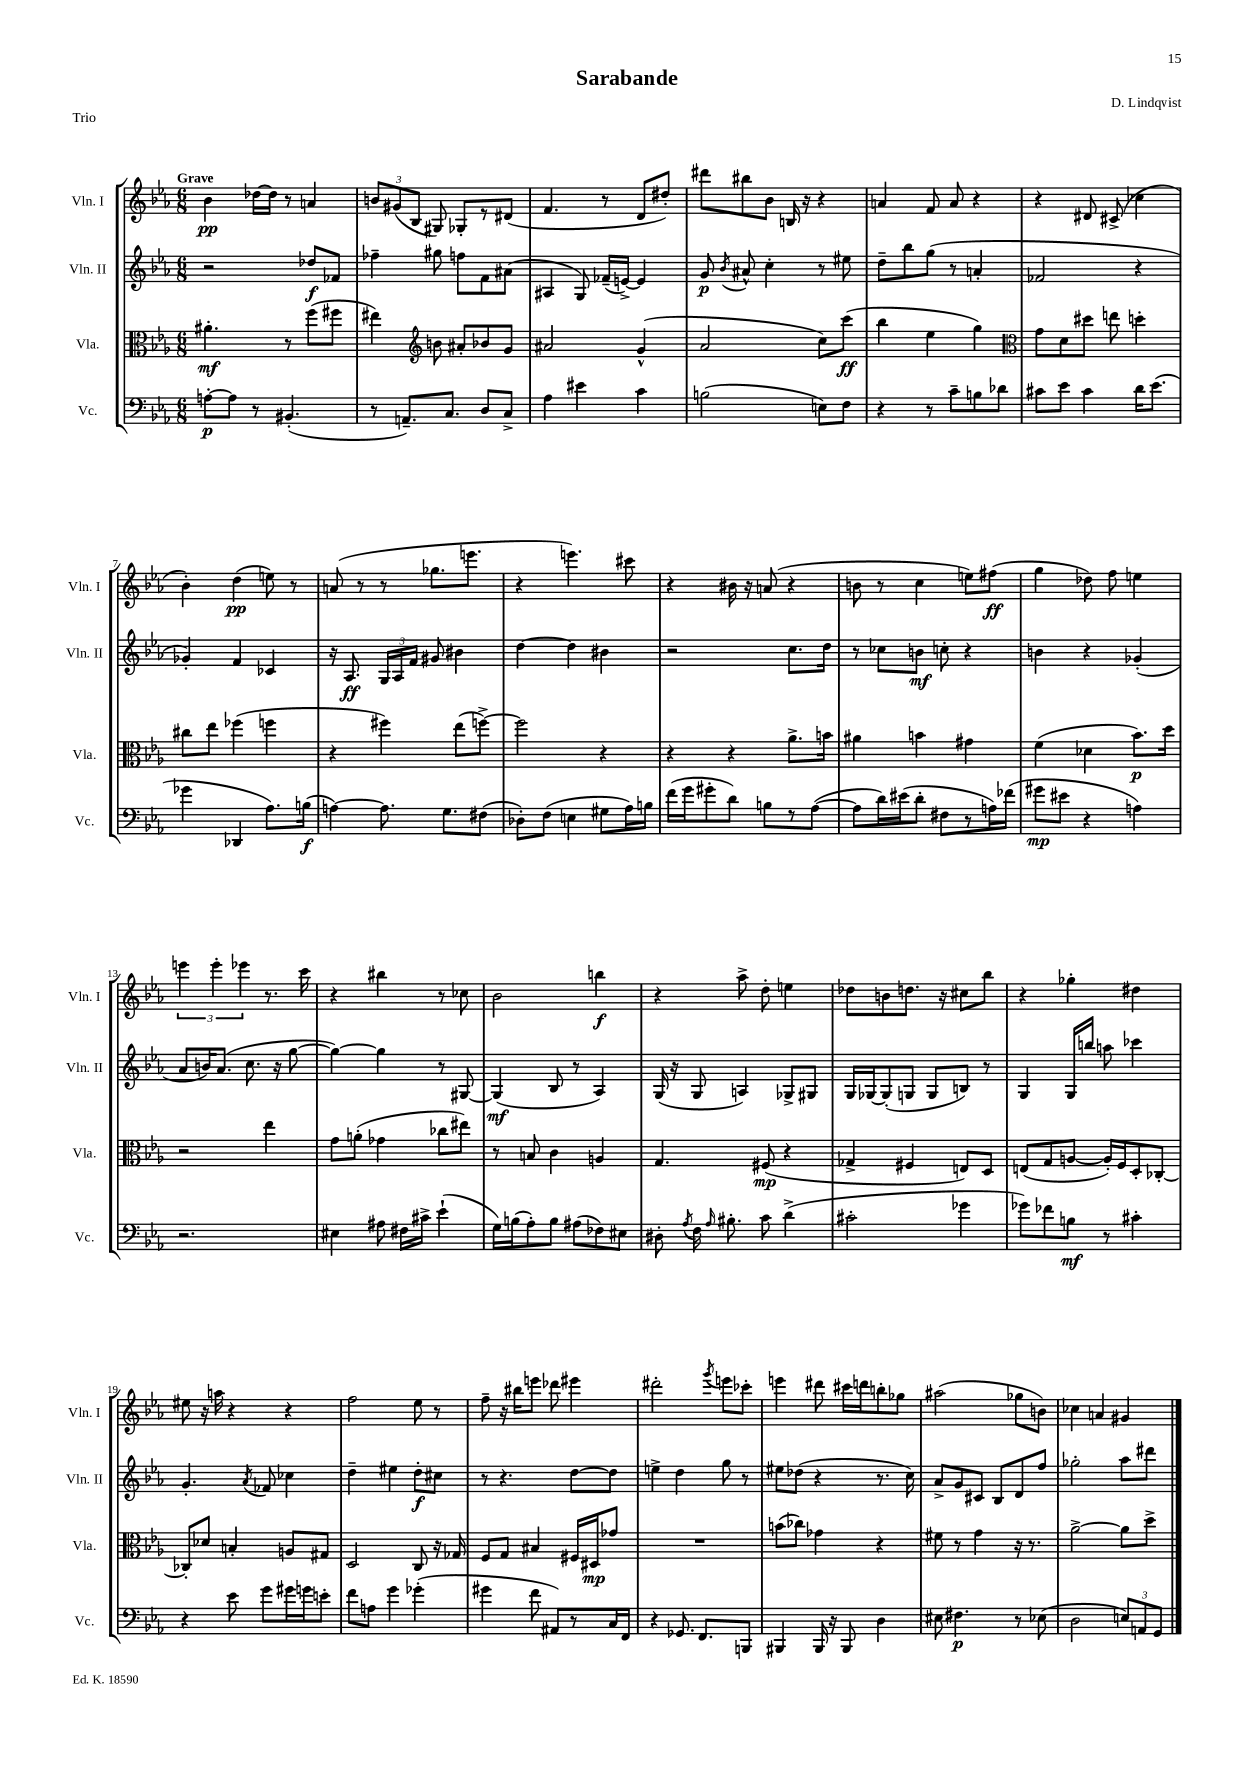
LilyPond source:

\header { title = "Sarabande" composer = "D. Lindqvist" piece = "Trio" }
<<
\new StaffGroup <<
\new Staff = "s0" \with { instrumentName = "Vln. I" shortInstrumentName = "Vln. I" } {
    \clef treble \key ees \major \numericTimeSignature \time 6/8 \tempo "Grave"
    \autoBeamOff bes'4\pp des''16[~ des''16] r8 a'4 |
    \tuplet 3/2 { b'8[ gis'8( bes8] } gis8) ges8[-. r8 dis'8]( |
    f'4. r8 d'8[ dis''8]-.) |
    dis'''8[ bis''8 bes'8] b16 r16 r4 |
    a'4 f'8 a'8 r4 |
    r4 dis'8 cis'8->( ces''4 |
    bes'4-.) d''4\pp( e''8) r8 |
    a'8( r8 r8 ges''8.[ e'''8.] |
    r4 e'''4.) cis'''8 |
    r4 bis'16 r16 a'8( r4 |
    b'8 r8 c''4 e''8[) fis''8]\ff( |
    g''4 des''8) f''8 e''4 |
    \tuplet 3/2 { e'''4 e'''4-. ees'''4 } r8. c'''16 |
    r4 bis''4 r8 ces''8 |
    bes'2 b''4\f |
    r4 aes''8-> d''8-. e''4 |
    des''8[ b'8 d''8.] r16 cis''8[ bes''8] |
    r4 ges''4-. dis''4 |
    eis''8 r16 a''16 r4 r4 |
    f''2 ees''8 r8 |
    f''8-- r16 bis''16[ e'''8] des'''8 eis'''4 |
    dis'''2-. \acciaccatura { g'''8 } e'''8[ ces'''8]-. |
    e'''4 dis'''8 cis'''16[ d'''16 b''8-. ges''8] |
    ais''2( ges''8[ b'8]) |
    ces''4 a'4 gis'4 \bar "|." |
}
\new Staff = "s1" \with { instrumentName = "Vln. II" shortInstrumentName = "Vln. II" } {
    \clef treble \key ees \major \numericTimeSignature \time 6/8
    \autoBeamOff r2 des''8[\f fes'8] |
    fes''4-- gis''8 f''8[ f'8 ais'8]( |
    ais4 g8) fes'16[--( e'16]~->) e'4 |
    g'8\p \acciaccatura { bes'8 } ais'8-^ c''4-. r8 eis''8 |
    d''8[-- bes''8 g''8]( r8 a'4-. |
    fes'2 r4 |
    ges'4-.) f'4 ces'4 |
    r16 aes8.\ff \tuplet 3/2 { g16[ aes16 f'16] } gis'8 bis'4 |
    d''4~ d''4 bis'4 |
    r2 c''8.[ d''16] |
    r8 ces''8[ b'8]\mf c''8-. r4 |
    b'4 r4 ges'4-.( |
    aes'8[ b'16) aes'8.]( c''8. r16 g''8~ |
    g''4~) g''4 r8 gis8~ |
    gis4\mf( bes8 r8 aes4) |
    g16( r16 g8 a4) ges8[-> gis8] |
    g16[ ges16~ ges8-.( g8] g8[ b8]) r8 |
    g4 g16[ b''16] a''8 ces'''4 |
    g'4.-. \acciaccatura { aes'8 } fes'8 ces''4 |
    d''4-- eis''4 d''8[-.\f cis''8] |
    r8 r4. d''8[~ d''8] |
    e''4-> d''4 g''8 r8 |
    eis''8[ des''8]( r4 r8. c''16) |
    aes'8[-> g'8 cis'8] bes8[ d'8 f''8] |
    ges''2-. aes''8[ dis'''8] \bar "|." |
}
\new Staff = "s2" \with { instrumentName = "Vla." shortInstrumentName = "Vla." } {
    \clef alto \key ees \major \numericTimeSignature \time 6/8
    \autoBeamOff ais'4.-.\mf r8 f''8[( fis''8] |
    eis''4) \clef treble b'8 ais'8[-. bes'8 g'8] |
    ais'2 g'4-^( |
    aes'2 c''8[) c'''8]\ff( |
    bes''4 ees''4 g''4) |
    \clef alto g'8[ d'8 dis''8] e''8 d''4-. |
    cis''8[ ees''8] fes''4( f''4 |
    r4 fis''4) ees''8[( f''8]~->) |
    f''2 r4 |
    r4 r4 aes'8.[-> b'16] |
    ais'4 b'4 gis'4 |
    f'4( des'4 bes'8.[\p) d''16] |
    r2 ees''4 |
    g'8[ a'8]-.( ges'4 ces''8[ eis''8]) |
    r8 b8 c'4 a4 |
    g4. fis8\mp( r4 |
    ges4-> fis4 e8[) d8] |
    e8[( g8 a8]~ a16[-.) f16 d8-. ces8]~-. |
    ces8[-. des'8] b4-. a8[ gis8] |
    d2 c8 r16 ges16 |
    f8[ g8] bis4 fis16[ dis16\mp ges'8] |
    R2. |
    b'8[( ces''8]) ges'4 r4 |
    fis'8 r8 g'4 r16 r8. |
    aes'2~-> aes'8[ d''8]-> \bar "|." |
}
\new Staff = "s3" \with { instrumentName = "Vc." shortInstrumentName = "Vc." } {
    \clef bass \key ees \major \numericTimeSignature \time 6/8
    \autoBeamOff a8[~-.\p a8] r8 bis,4.-.( |
    r8 a,8.[--) c8.] d8[ c8]-> |
    aes4 eis'4 c'4 |
    b2( e8[) f8] |
    r4 r8 c'8[-- b8 des'8] |
    cis'8[ ees'8] cis'4 d'16[ ees'8.]( |
    ges'4 des,4 aes8.[) b16]\f( |
    a4~) a8. g8.[ fis8]( |
    des8[-.) f8]( e4 gis8[ aes16) b16] |
    f'16[( g'16 gis'8-. d'8]) b8[ r8 aes8]~( |
    aes8[ d'16) eis'16( d'8]-. fis8[ r8 a16) fes'16]( |
    gis'8[\mp eis'8] r4 a4) |
    r2. |
    eis4 ais8 fis16[ cis'16]-> ees'4-!( |
    g16[) b16( aes8-.) b8] ais8[( fes8) eis8] |
    dis8-. \acciaccatura { aes8 } f16 \grace { aes16 } bis8.-. c'8 d'4->( |
    cis'2-. ges'4 |
    ges'8[) fes'8 b8]\mf r8 cis'4-. |
    r4 ees'8 g'8[ gis'16 g'16 e'8]-. |
    f'8[ a8] g'4 ges'4-.( |
    gis'4 f'8 ais,8[) r8 c16 f,16] |
    r4 ges,8. f,8.[ b,,8] |
    bis,,4 bis,,16 r16 bis,,8 d4 |
    eis8 fis4.\p r8 ees8( |
    d2 \tuplet 3/2 { e8[) a,8 g,8] } \bar "|." |
}
>>
>>
